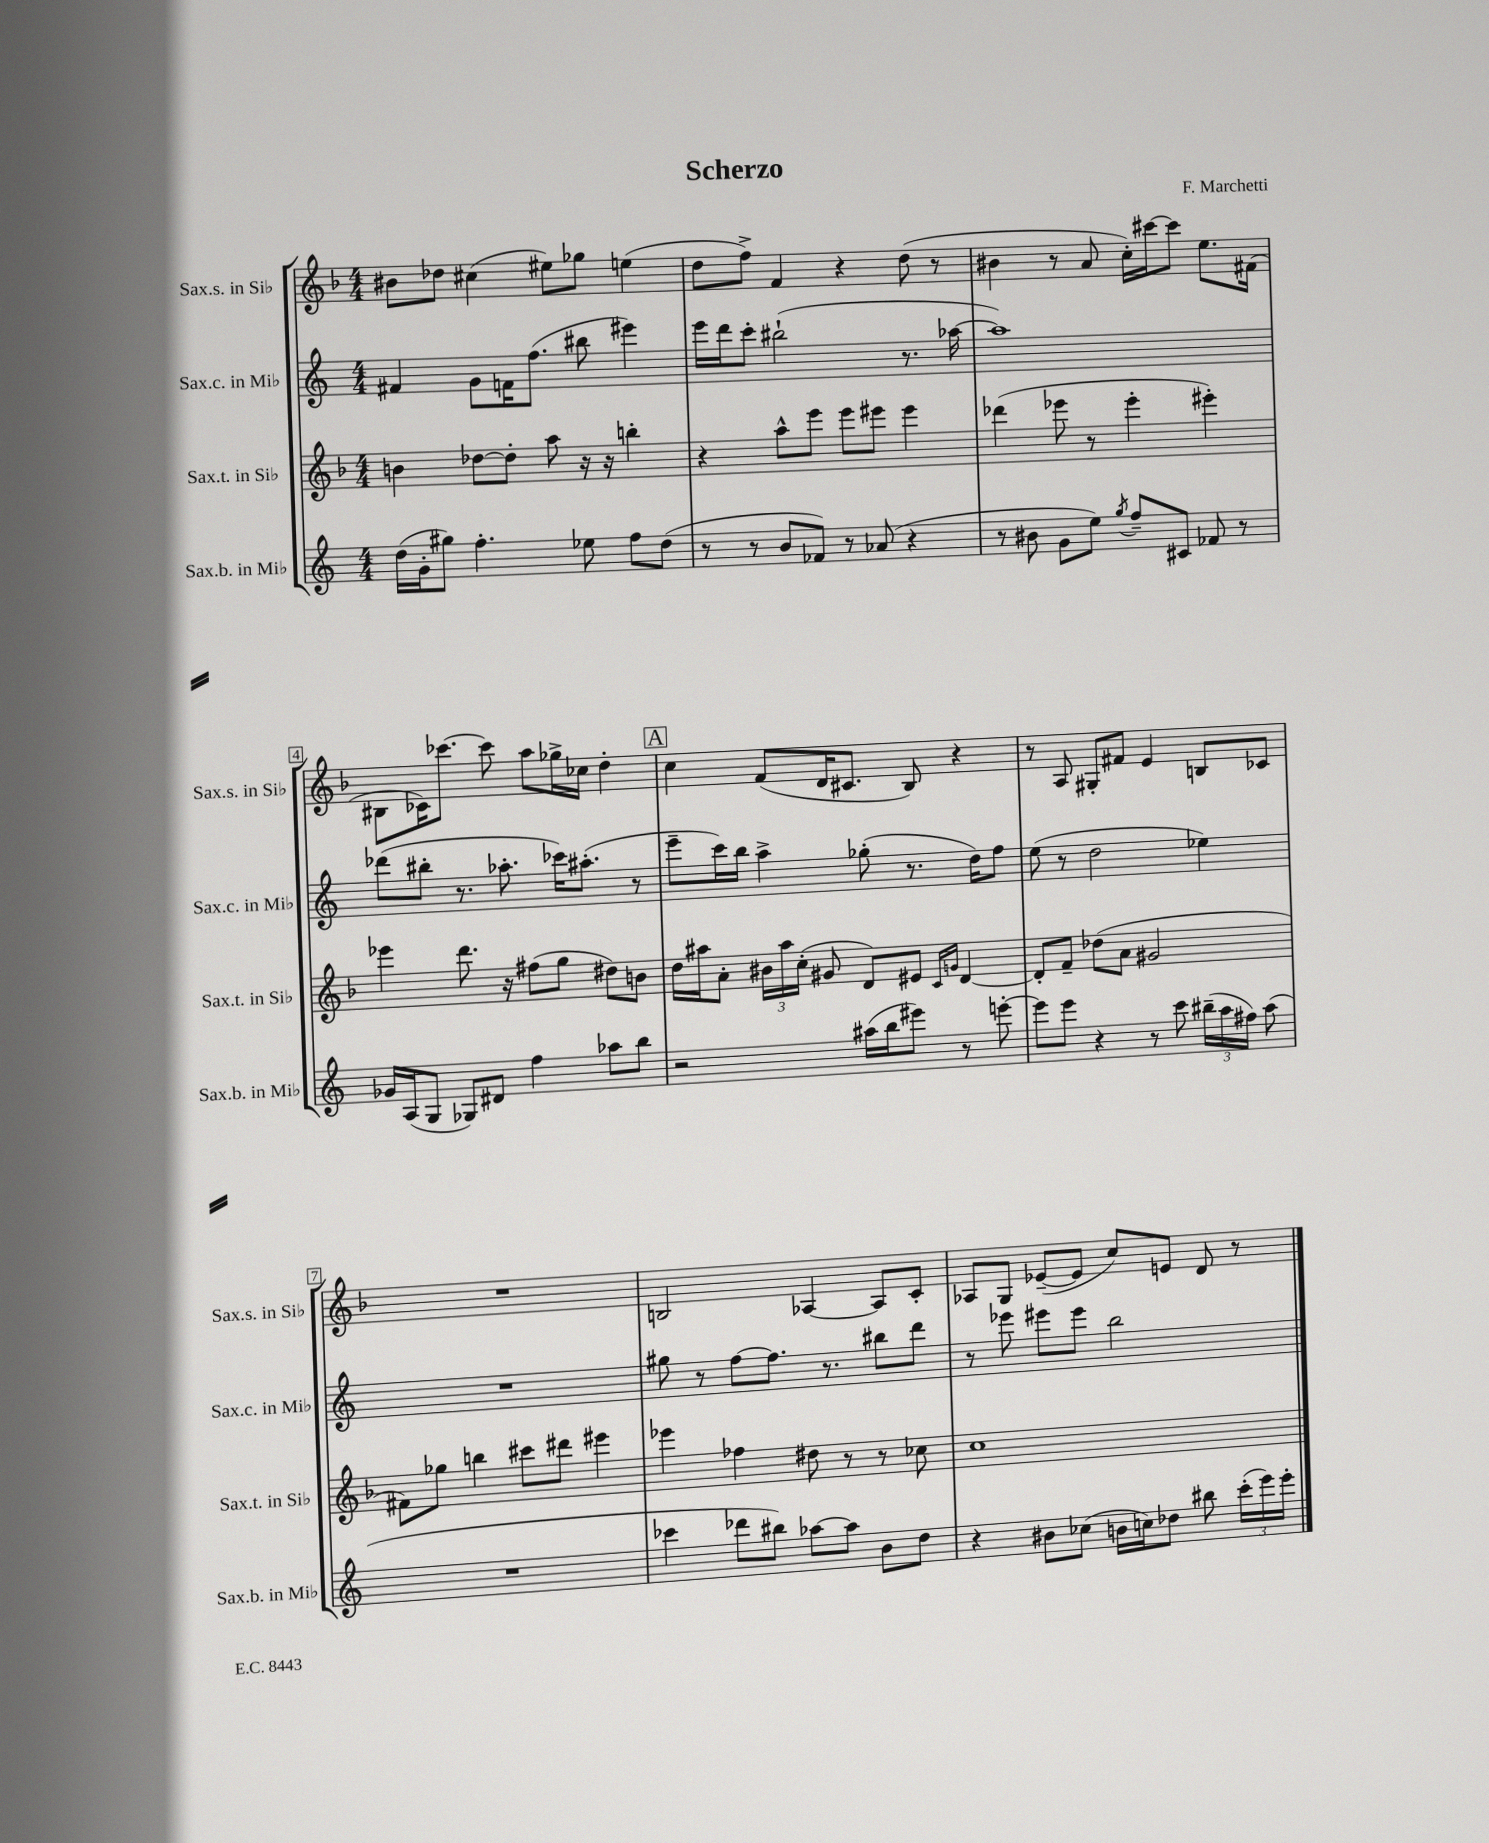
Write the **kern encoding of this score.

**kern	**kern	**kern	**kern
*staff4	*staff3	*staff2	*staff1
*clefG2	*clefG2	*clefG2	*clefG2
*k[]	*k[b-]	*k[]	*k[b-]
*M4/4	*M4/4	*M4/4	*M4/4
(16dd	4b	4f#	8b#
16g'	.	.	.
8gg#)	.	.	8dd-
4.ff'	[8dd-	8g	(4cc#
.	8dd-']	16f	.
.	.	(8.ff	.
.	8aa	.	8ee#)
8ee-	16r	8bb#	8gg-
.	16r	.	.
8ff	4bb'	4eee#)	(4ee
(8dd	.	.	.
=	=	=	=
8r	4r	16eee	8dd
.	.	16ddd	.
8r	.	8ccc'	8ff^)
8b	8aa^^	(2bb#`	4f
8f-)	8eee	.	.
8r	8eee	.	4r
(8a-	8eee#	.	.
4r	4eee#	8.r	(8dd
.	.	.	8r
.	.	[16aa-	.
=	=	=	=
8r	(4ddd-	1aa-])	4b#
8b#	.	.	.
8g	8eee-	.	8r
8ee)	8r	.	8a
8qgg	.	.	.
8ff~	4eee-'	.	16cc')
.	.	.	[16ccc#
8c#	.	.	8ccc#]
8f-	4eee#')	.	8.ee
8r	.	.	.
.	.	.	(16f#
=	=	=	=
16g-	4eee-	(8ddd-	8B#
(16A	.	.	.
8G	.	8bb#'	16c-)
.	.	.	[8.ccc-
8G-)	8.ddd	8.r	.
8d#	.	.	8ccc-]
.	16r	8.aa-'	.
4ff	(8ff#	.	8aa
.	8gg	16ccc-)	16gg-^
.	.	(8.aa#'	16cc-
8aa-	8dd#)	.	4dd'
8bb	8b	8r	.
=	=	=	=
2r	16dd	8eee~	4cc
.	16aa#	.	.
.	8a'	16ccc)	.
.	.	16bb	.
.	24b#	4aa^	(8f
.	24aa#	.	.
.	(24cc'	.	.
.	8g#	.	16d
.	.	.	8.c#
(16aa#	8d)	(8gg-'	.
16bb	.	.	.
8eee#)	8e#	8.r	8B-)
.	16qqc	.	.
.	16qqg	.	.
8r	[4d	.	4r
.	.	16dd)	.
[8eee'	.	8ff	.
=	=	=	=
8eee]	8d']	(8ee	8r
8eee	8f~	8r	8A
4r	(8dd-	2dd	8G#'
.	8a	.	8f#
8r	2g#	.	4e
8ccc	.	.	.
(24bb#~	.	4ee-)	8B
24aa	.	.	.
24ff#)	.	.	.
(8aa	.	.	8c-
=	=	=	=
1r	8f#)	1r	1r
.	8gg-	.	.
.	4bb	.	.
.	8ccc#	.	.
.	8ddd#	.	.
.	4eee#	.	.
=	=	=	=
4ccc-	4eee-	8gg#	2B
.	.	8r	.
8ddd-	4ff-	[8ff	.
8bb#)	.	8.ff]	.
[8aa-	8dd#	.	[4A-
.	.	8.r	.
8aa-]	8r	.	.
8b	8r	8bb#	8A-]
8dd	8cc-	8ddd	8c'
=	=	=	=
4r	1cc	8r	8A-
.	.	8eee-	8G
8b#	.	8eee#	([8e-~
(8cc-	.	8eee#	8e-]
16b	.	2bb	8cc)
16cc)	.	.	.
8dd-	.	.	8e
8bb#	.	.	8d
(24ccc'	.	.	8r
24eee)	.	.	.
24eee'	.	.	.
==	==	==	==
*-	*-	*-	*-
